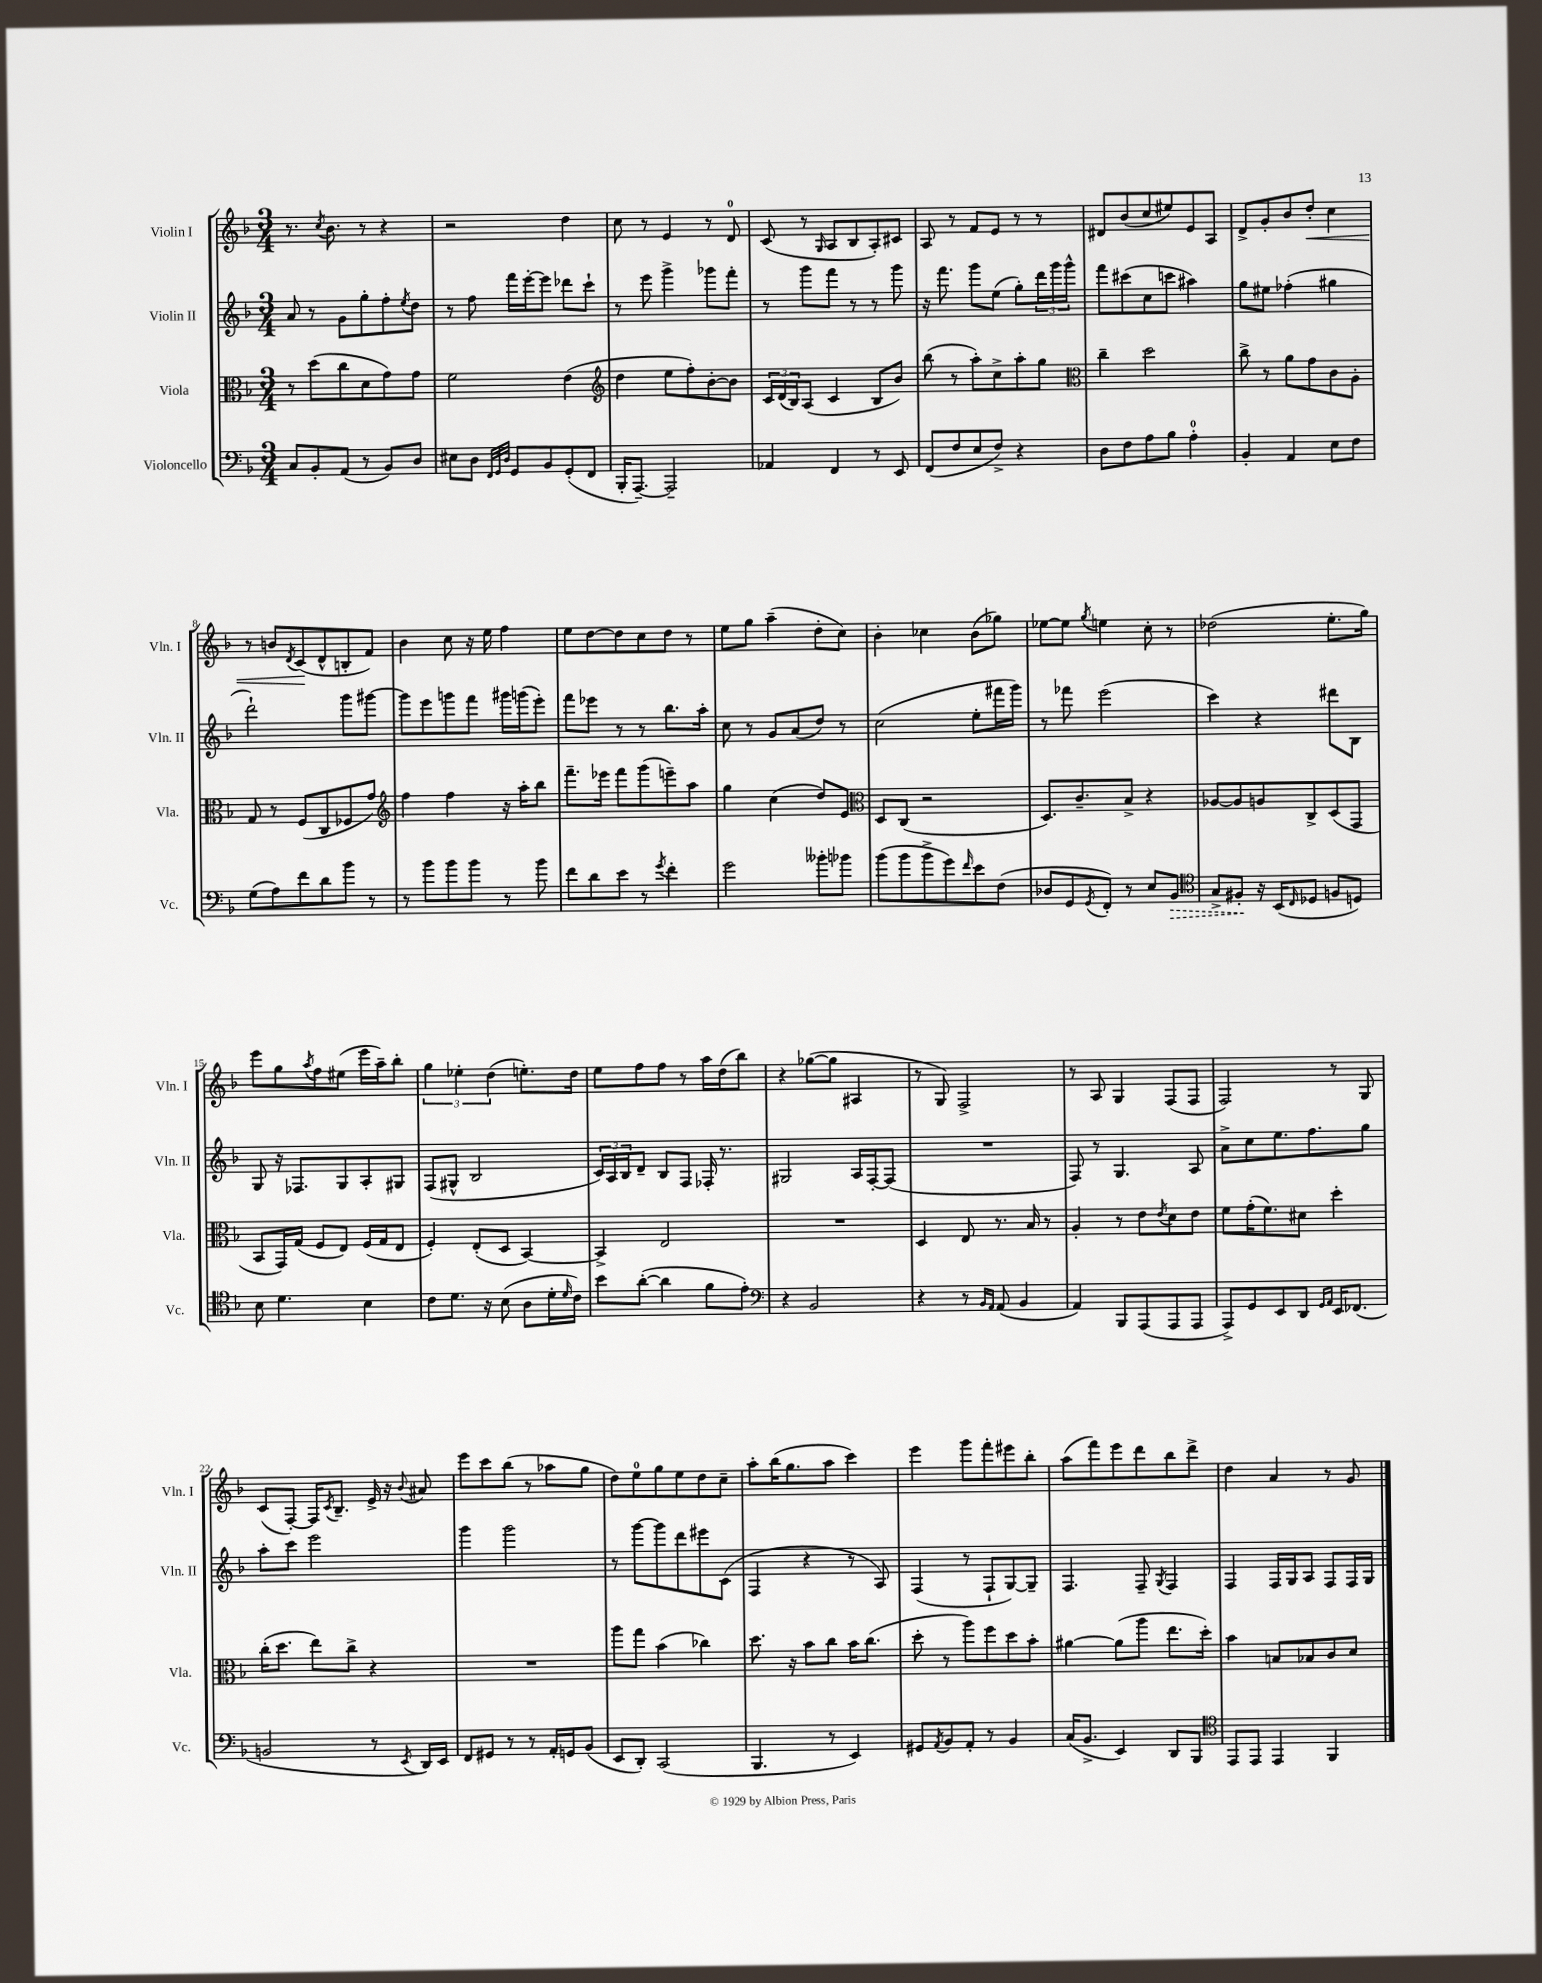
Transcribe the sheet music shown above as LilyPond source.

<<
\new StaffGroup <<
\new Staff = "s0" \with { instrumentName = "Violin I" shortInstrumentName = "Vln. I" } {
    \clef treble \key f \major \numericTimeSignature \time 3/4
    r8. \acciaccatura { c''8 } bes'8. r8 r4 |
    r2 d''4 |
    c''8 r8 e'4 r8 d'8-0 |
    c'8( r8 \grace { g16 } a8 bes8 a8-.) cis'8 |
    a8 r8 f'8 e'8 r8 r8 |
    dis'8 bes'8( c''8 eis''8) e'8 a8 |
    d'8-> g'8-. bes'8 d''8-.\< c''4 |
    r8 b'8 \acciaccatura { d'8 } c'8\!( d'8-^ b8-. f'8) |
    bes'4 c''8 r16 e''16 f''4 |
    e''8 d''8~ d''8 c''8 d''8 r8 |
    e''8 g''8 a''4--( d''8-. c''8) |
    bes'4-. ces''4 bes'8( ges''8) |
    ees''8~ ees''8 \acciaccatura { g''8 } e''4 c''8-. r8 |
    des''2( e''8.-. g''16) |
    e'''8 g''8 \acciaccatura { a''8 } f''8 eis''8( e'''16 a''16--) bes''8-. |
    \tuplet 3/2 { g''4 ees''4-. d''4( } e''8.-.) d''16 |
    e''8 f''8 f''8 r8 a''16 d''16( bes''8) |
    r4 ges''8~( ges''8 ais4 |
    r8 g8) f2-> |
    r8 a8 g4 f8( f8 |
    f2) r8 g8 |
    c'8( f8~-.) f16 \acciaccatura { c'8 } bes8.-- e'16-> r16 \appoggiatura { bes'8 } ais'8 |
    e'''8 c'''8 bes''8( r8 aes''8 g''8 |
    d''8) e''8-0 g''8 e''8 d''8 c''8-- |
    a''8-. bes''16( g''8. a''8 c'''4) |
    e'''4 g'''8 f'''8-. eis'''8 bes''8-. |
    a''8( f'''8) e'''8 d'''8 bes''8 d'''8-> |
    d''4 a'4 r8 g'8 \bar "|." |
}
\new Staff = "s1" \with { instrumentName = "Violin II" shortInstrumentName = "Vln. II" } {
    \clef treble \key f \major \numericTimeSignature \time 3/4
    a'8 r8 g'8 g''8-. f''8-. \acciaccatura { e''8 } d''8 |
    r8 f''8 f'''16 e'''16~-. e'''8 des'''8 c'''8-! |
    r8 e'''8 g'''4-> ges'''8 f'''8-. |
    r8 g'''8 f'''8 r8 r8 g'''8 |
    r16 f'''8. g'''8 e''8( g''8-.) \tuplet 3/2 { d'''16 g'''16 g'''16-^ } |
    f'''8 cis'''8( c''8 c'''8 ais''4) |
    g''8 eis''8 fes''4-.( gis''4 |
    d'''2-!) g'''8 gis'''8~ |
    gis'''8 e'''8 g'''8 f'''8 gis'''16 g'''16( e'''8-.) |
    f'''8 ees'''8 r8 r8 bes''8. a''16-. |
    c''8 r8 g'8 a'8( d''8) r8 |
    c''2( e''8-. fis'''16 g'''16) |
    r8 fes'''8 e'''2( |
    c'''4) r4 dis'''8 bes8 |
    g8 r16 fes8. g8 a8-. gis8 |
    f8( gis8-^ bes2 |
    \tuplet 3/2 { c'16) a16 bes16 } d'8-- bes8 f8 fes16-. r8. |
    gis2 a16 f16~-. f8( |
    R2. |
    f8) r8 g4. a8 |
    a'8-> c''8 e''8. f''8. g''8 |
    a''8-. c'''8 e'''2 |
    g'''4 g'''2 |
    r8 g'''8~ g'''8 d'''8 eis'''8 c'8( |
    f4 r4 r8 a8) |
    f4( r8 f8-! g8~) g8-- |
    f4. f8-- \acciaccatura { g8 } f4 |
    f4 f16 g16 a8 f8 f16 g16 \bar "|." |
}
\new Staff = "s2" \with { instrumentName = "Viola" shortInstrumentName = "Vla." } {
    \clef alto \key f \major \numericTimeSignature \time 3/4
    r8 d''8( c''8 d'8 g'8) g'8 |
    f'2 e'4( |
    \clef treble d''4 e''8 f''8-.) bes'8~-. bes'8 |
    \tuplet 3/2 { c'16 d'16( bes16) } a8( c'4 bes8 bes'8) |
    bes''8( r8 a''8-.) c''8-> a''8-. g''8 |
    \clef alto c''4-- d''2 |
    c''8-> r8 a'8 g'8 c'8 a8-. |
    g8 r8 f8( c8 fes8 g'8) |
    \clef treble f''4 f''4 r16 a''16-. bes''8 |
    f'''8.-- ees'''16 f'''8 g'''8( e'''8--) a''8 |
    g''4 c''4( d''8) e'8 |
    \clef alto d8 c8( r2 |
    d8.) c'8.-- bes8-> r4 |
    aes8~ aes8 a8 c8-> d8( g,8 |
    bes,8 g,16) g16( f8 e8) f16( g16 e8 |
    f4-.) e8-.( d8 bes,4~) |
    bes,4-> e2 |
    R2. |
    d4 e8 r8. bes16 r8 |
    a4-. r8 e'8 \acciaccatura { e'8 } d'8 e'8 |
    f'8 g'16-.( f'8.) dis'8 d''4-. |
    c''16-.( d''8. e''8) c''8-> r4 |
    R2. |
    a''8 g''8 bes'4( ces''4) |
    d''8. r16 bes'8 c''8 bes'16 c''8.( |
    d''8-. r8 a''8) f''8 d''8 bes'8-. |
    ais'4~ ais'8( a''8 e''8. d''16-.) |
    bes'4 b8 bes8 c'8 d'8 \bar "|." |
}
\new Staff = "s3" \with { instrumentName = "Violoncello" shortInstrumentName = "Vc." } {
    \clef bass \key f \major \numericTimeSignature \time 3/4
    c8 bes,8-. a,8( r8 bes,8) d8 |
    eis8 d8 \grace { f,32 g,32 d32 } g,8 bes,8 g,8-.( f,8 |
    bes,,16-. a,,8.~--) a,,2-- |
    aes,4 f,4 r8 e,8 |
    f,8( f8 e8 f8->) r4 |
    d8 f8 a8 bes8 a4-0-. |
    bes,4-. a,4 e8 f8 |
    g8( a8) f'8 d'8 bes'8 r8 |
    r8 bes'8 bes'8 bes'8 r8 bes'8 |
    f'8 d'8 e'8 r8 \acciaccatura { g'8 } f'4-. |
    g'2 beses'8-. bes'8 |
    bes'8( bes'8 bes'8-> g'8) \grace { f'16 } e'8 f8( |
    des8 g,8 \acciaccatura { g,8 } f,8-.) r8 e8 \once \override Hairpin.style = #'dashed-line bes,8\> |
    \clef tenor g8-> fis8-.\! r16 bes,16( \grace { c16 } des8 f8 d8) |
    bes8 d'4. bes4 |
    c'8 d'8. r16 bes8( a8 d'16-. \grace { d'16 } c'16) |
    bes'8 a'8~-.( a'4 f'8 e'8-.) |
    \clef bass r4 bes,2 |
    r4 r8 \grace { bes,16 a,16 } a,8( bes,4 |
    a,4) bes,,8 a,,8( a,,8 a,,8 |
    a,,8->) g,8 e,8 d,8 \grace { g,16 a,16 } e,16 fes,8.( |
    b,2 r8 \acciaccatura { e,8 } d,16) e,16 |
    f,8 gis,8 r8 r8 a,16-. g,16 bes,8( |
    e,8 d,8-.) c,2( |
    bes,,4. r8 e,4) |
    gis,8 \acciaccatura { a,8 } bes,8 a,8-. r8 bes,4 |
    c16( bes,8.-> e,4) d,8 bes,,8 |
    \clef tenor e,8 e,8 e,4 f,4 \bar "|." |
}
>>
>>
